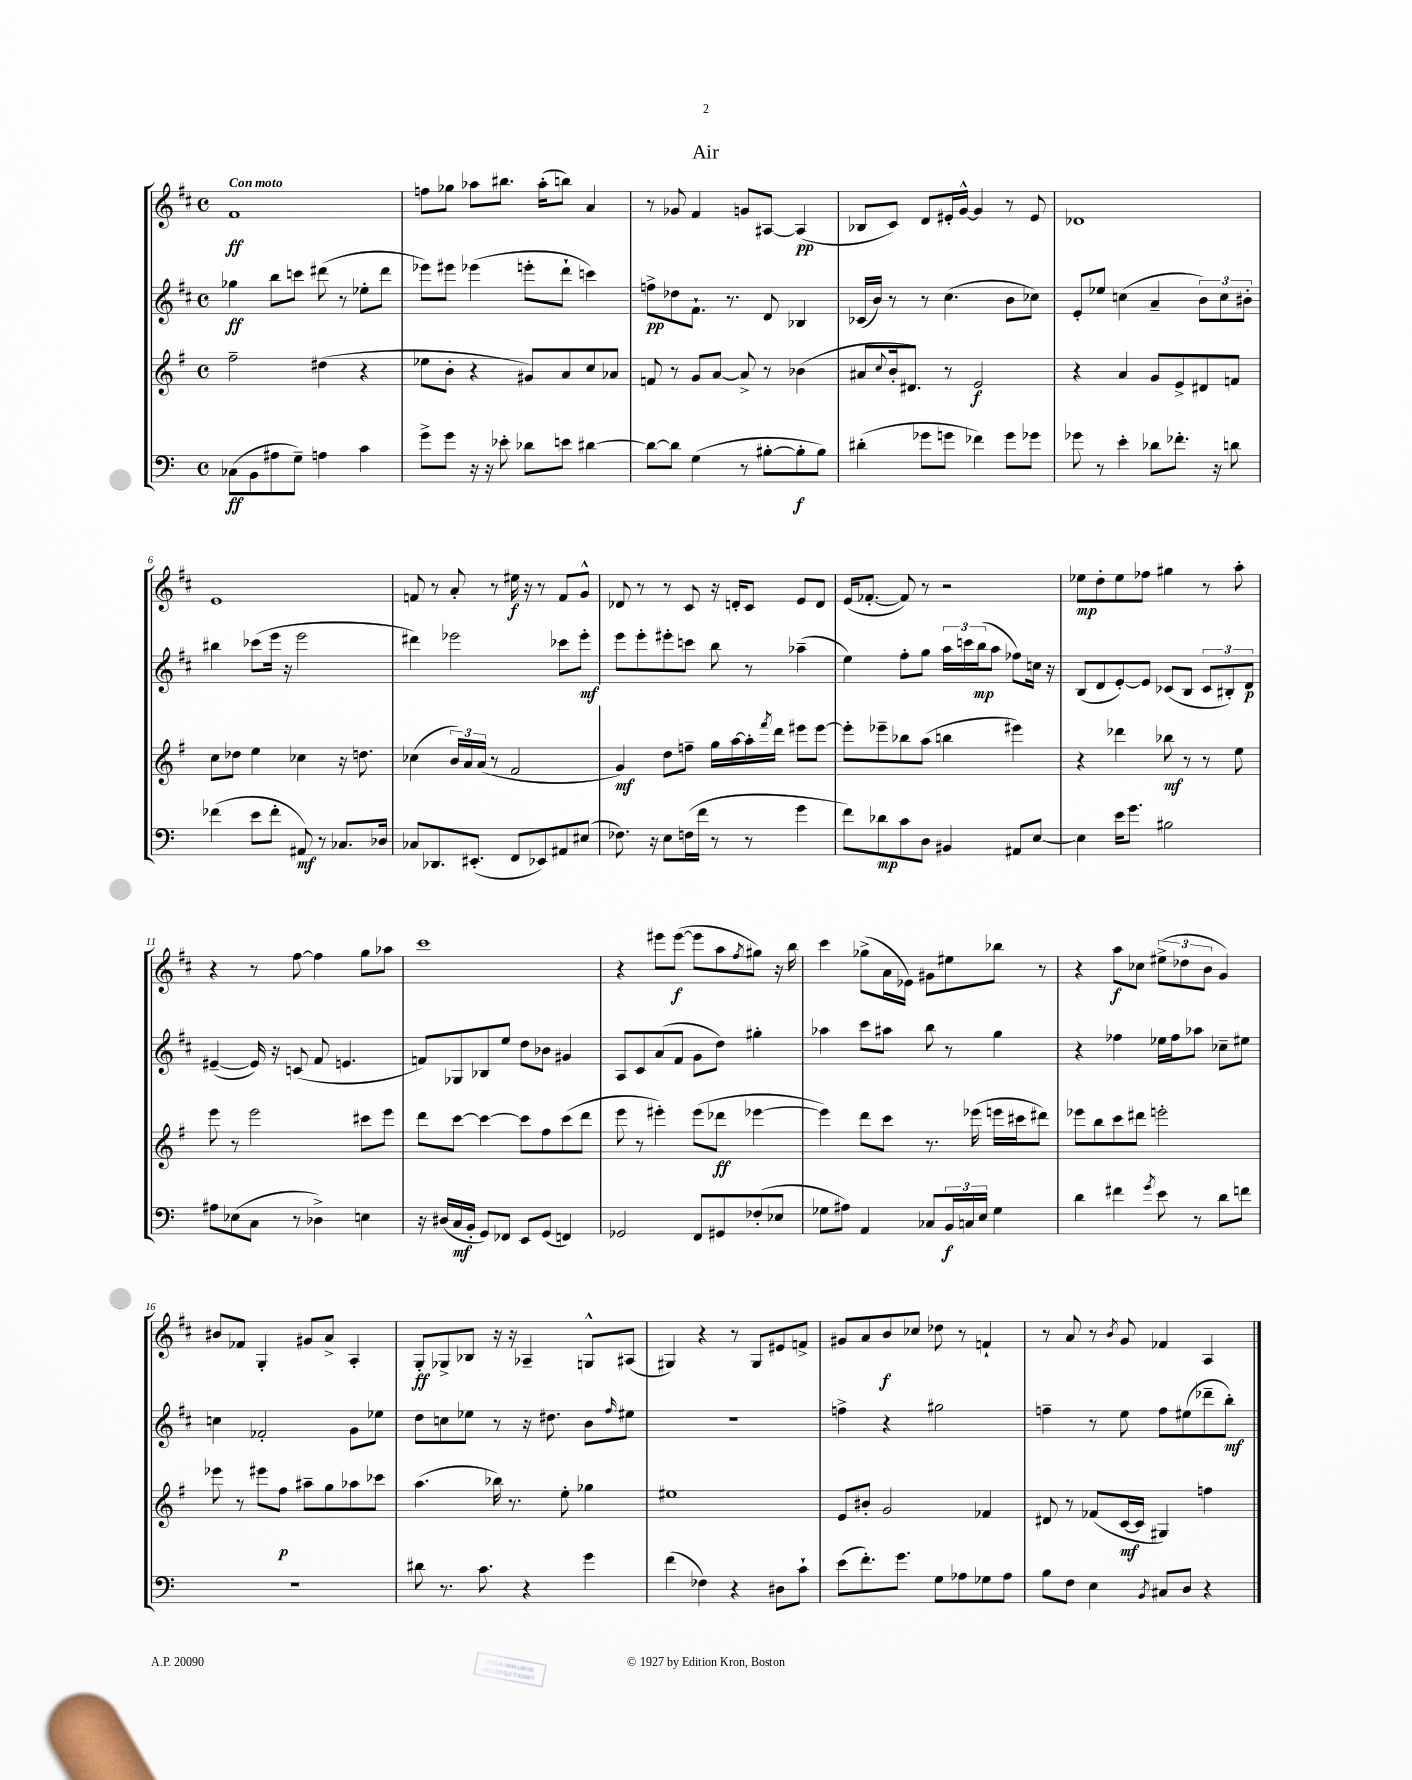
\header { title = "Air" }
<<
\new StaffGroup <<
\new Staff = "s0" {
    \clef treble \key d \major \defaultTimeSignature \time 4/4 \tempo "Con moto"
    fis'1\ff |
    f''8 ges''8 aes''8 bis''8. aes''16-.( b''8) a'4 |
    r8 ges'8 fis'4 g'8 ais8~ ais4\pp( |
    bes8 cis'8) d'8 eis'16-. g'16~-^ g'4 r8 eis'8 |
    des'1 |
    e'1 |
    f'8 r8 a'8-. r8 eis''16\f r16 r8 f'8 g'8-^ |
    des'8 r8 r8 cis'8 r16 d'16-. cis'8 e'8 d'8 |
    e'16( fes'8.~-. fes'8) r8 r2 |
    ees''8\mp d''8-. ees''8 fes''8 gis''4 r8 a''8-. |
    r4 r8 fis''8~ fis''4 g''8 aes''8 |
    cis'''1 |
    r4 eis'''8 eis'''8~\f( eis'''8 a''8 \acciaccatura { fis''8 } gis''8) r16 b''16 |
    cis'''4 ges''8->( a'16 ees'16) gis'8 eis''8 bes''8 r8 |
    r4 a''8\f ces''8 \tuplet 3/2 { eis''8->( des''8 b'8 } g'4) |
    bis'8 fes'8 g4-. gis'8 a'8-> a4-. |
    g8-.\ff ges8-> bes8 r16 r16 aes4-- g8-^ ais8( |
    gis4) r4 r8 gis8 eis'8 f'8-> |
    gis'8 a'8 b'8\f ces''8 des''8 r8 f'4-! |
    r8 a'8 r8 \acciaccatura { b'8 } g'8 fes'4 a4 \bar "|." |
}
\new Staff = "s1" {
    \clef treble \key d \major \defaultTimeSignature \time 4/4
    ges''4\ff b''8 c'''8 dis'''8( r8 ees''8-. dis'''8 |
    ees'''8) eis'''8 ees'''4( e'''8-. d'''8-! c'''4) |
    f''8->\pp des''8 fis'8.-! r8. d'8 bes4 |
    ces'16( b'16) r8 r8 cis''4.( b'8 ces''8) |
    e'8-. ees''8 c''4( a'4-- \tuplet 3/2 { b'8) c''8 bis'8-. } |
    bis''4 ces'''8( e'''16 r16 e'''2 |
    dis'''4) ees'''2 ces'''8 ees'''8-.\mf |
    e'''8 e'''8-. eis'''8-. c'''8 b''8 r8 aes''4--( |
    e''4) fis''8-. g''8 \tuplet 3/2 { a''16 c'''16 b''16\mp( } a''8 fes''8) c''16 r16 |
    b8( d'8 e'8~-.) e'8 ces'8( b8 \tuplet 3/2 { ces'8 bis8-.) d'8\p } |
    eis'4~--( eis'16) r16 c'8( fis'8 e'4. |
    f'8) ges8 bes8 e''8 d''8 bes'8 gis'4 |
    a8 cis'8 a'8( fis'8 g'8 d''8) gis''4-. |
    aes''4 cis'''8 ais''8 b''8 r8 g''4 |
    r4 fes''4 ees''16 fes''16 aes''8 ces''8-- eis''8 |
    c''4 fes'2-. g'8 ees''8 |
    d''8 c''8 ees''8 r8 r16 dis''8. b'8 \grace { fis''16 } eis''8 |
    R1 |
    f''4-> r4 gis''2 |
    f''4-- r8 e''8 f''8 eis''8( des'''8-- b''8-.\mf) \bar "|." |
}
\new Staff = "s2" {
    \clef treble \key g \major \defaultTimeSignature \time 4/4
    fis''2-- dis''4( r4 |
    ees''8 b'8-. r4 gis'8) a'8 c''8 aes'8 |
    f'8 r8 g'8 a'8~ a'8-> r8 bes'4( |
    ais'8 \appoggiatura { c''8 } b'16-. dis'8.) r8 e'2\f |
    r4 a'4 g'8 e'8-> dis'8 f'8 |
    c''8 des''8 e''4 ces''4 r16 d''8. |
    ces''4( \tuplet 3/2 { b'16) a'16 a'16( } r8 fis'2 |
    g'4\mf) d''8 f''8-- g''16 a''16~ a''16-. \acciaccatura { fis'''8 } d'''16 eis'''8 eis'''8~ |
    eis'''8-. ees'''8-- bes''8 a''8( b''4 eis'''4) |
    r4 des'''4 bes''8\mf r8 r8 e''8 |
    e'''8 r8 e'''2 cis'''8 e'''8 |
    d'''8 c'''8~ c'''4~ c'''8 fis''8 c'''8( d'''8 |
    e'''8 r8 eis'''4-.) eis'''8( des'''8\ff ees'''4~ |
    ees'''4) d'''8 c'''8 r8. ees'''16( e'''16 cis'''16 dis'''8) |
    ees'''8 b''8 c'''8 dis'''8 e'''2-. |
    ees'''8 r8 eis'''8 fis''8\p ais''8-- g''8 aes''8 ces'''8 |
    a''4.( bes''16) r8. e''8-. ges''4 |
    eis''1 |
    e'8 bis'8-. g'2 fes'4 |
    dis'8 r8 fes'8( c'16~\mf c'16 gis4) f''4 \bar "|." |
}
\new Staff = "s3" {
    \clef bass \key c \major \defaultTimeSignature \time 4/4
    ces8\ff( b,8 ais8 g8--) a4 c'4 |
    g'8-> g'8 r16 r16 ees'8-. des'8 e'8 dis'4~ |
    dis'8~ dis'8 g4( r8 bis8~-. bis8-.\f bis8) |
    dis'4-.( ges'8 g'8 fes'4) g'8 ges'8 |
    ges'8 r8 e'4-. des'8 fes'8.-. r16 d'8 |
    fes'4( e'8 fes'8-. ais,8\mf) r8 ces8. des16 |
    ces8 des,8. eis,8.-.( f,8 ees,8) ais,8 eis8( |
    fes8.) r16 e8 f16( f'16 r8 r8 g'4 |
    f'8) des'8\mp c'8 d8 bis,4 ais,8 e8~ |
    e4 e'16 g'8. bis2 |
    ais8 ees8( c8 r8 des4->) e4 |
    r16 dis16( c16\mf b,16-. g,8) fes,8 e,8 g,8( f,4) |
    ges,2 f,8 gis,8 fes8-.( ees8 |
    ges8 ais8) a,4 ces8 \tuplet 3/2 { b,16\f c16 e16 } ges4 |
    d'4 fis'4 \acciaccatura { g'8 } e'8 r8 d'8 f'8 |
    r1 |
    dis'8 r8. c'8. r4 g'4 |
    f'4( fes4) r4 dis8 c'8-! |
    e'8( f'8.-.) g'8. g8 aes8 ges8 aes8 |
    b8 f8 e4 \acciaccatura { b,8 } cis8 d8 r4 \bar "|." |
}
>>
>>
